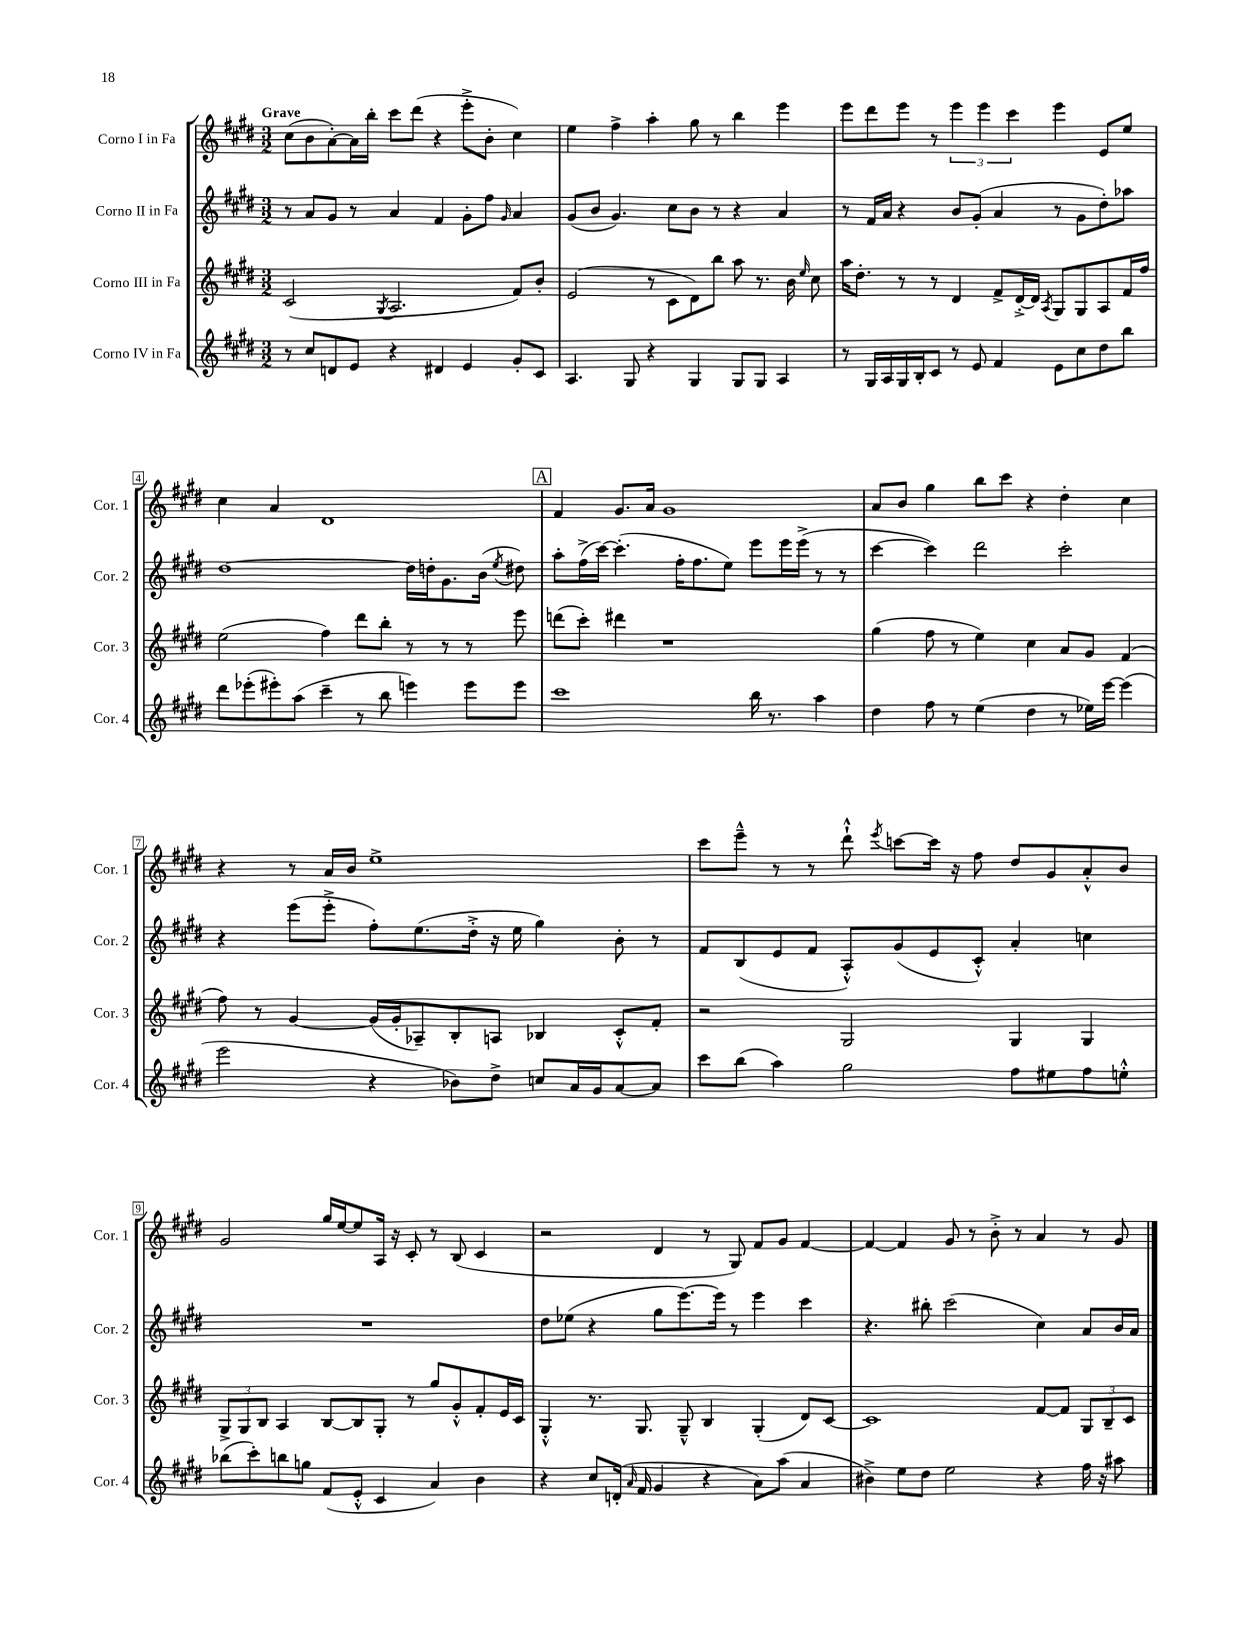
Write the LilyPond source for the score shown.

<<
\new StaffGroup <<
\new Staff = "s0" \with { instrumentName = "Corno I in Fa" shortInstrumentName = "Cor. 1" } {
    \clef treble \key e \major \numericTimeSignature \time 3/2 \tempo "Grave"
    \autoBeamOff cis''8[( b'8 a'8~-.) a'16 b''16]-. cis'''8[ dis'''8]( r4 e'''8[-.-> b'8]-. cis''4) |
    e''4 fis''4-> a''4-. gis''8 r8 b''4 e'''4 |
    e'''8[ dis'''8 e'''8] r8 \tuplet 3/2 { e'''4 e'''4 cis'''4 } e'''4 e'8[ e''8] |
    cis''4 a'4 dis'1 |
    \mark \markup { \box "A" } fis'4 gis'8.[ a'16] gis'1 |
    a'8[ b'8] gis''4 b''8[ cis'''8] r4 dis''4-. cis''4 |
    r4 r8 a'16[ b'16] e''1-> |
    cis'''8[ e'''8]---^ r8 r8 dis'''8-!-^ \acciaccatura { e'''8 } c'''8[~ c'''16] r16 fis''8 dis''8[ gis'8 a'8-.-^ b'8] |
    gis'2 gis''16[ e''16~ e''8 a16] r16 cis'8-. r8 b8( cis'4 |
    r2 dis'4 r8 gis8) fis'8[ gis'8] fis'4~ |
    fis'4~ fis'4 gis'8 r8 b'8-.-> r8 a'4 r8 gis'8 \bar "|." |
}
\new Staff = "s1" \with { instrumentName = "Corno II in Fa" shortInstrumentName = "Cor. 2" } {
    \clef treble \key e \major \numericTimeSignature \time 3/2
    \autoBeamOff r8 a'8[ gis'8] r8 a'4 fis'4 gis'8[-. fis''8] \grace { gis'16 } a'4 |
    gis'8[( b'8] gis'4.) cis''8[ b'8] r8 r4 a'4 |
    r8 fis'16[ a'16] r4 b'8[ gis'8]-.( a'4 r8 gis'8[ dis''8-.) aes''8] |
    dis''1~ dis''16[ d''16-. gis'8. b'16]( \acciaccatura { e''8 } dis''8) |
    \mark \markup { \box "A" } a''8[-. fis''16->( cis'''16]~) cis'''4.-.( fis''16[-. fis''8. e''8]) e'''8[ e'''16 e'''16]->( r8 r8 |
    cis'''4~ cis'''4) dis'''2 cis'''2-. |
    r4 e'''8[( e'''8]-.-> fis''8[-.) e''8.( dis''16]-.-> r16 e''16 gis''4) b'8-. r8 |
    fis'8[ b8( e'8 fis'8] a8[-.-^) gis'8( e'8 cis'8]-.-^) a'4-. c''4 |
    R1. |
    dis''8[ ees''8]( r4 gis''8[ e'''8.~) e'''16] r8 e'''4 cis'''4 |
    r4. bis''8-. cis'''2( cis''4) a'8[ b'16 a'16] \bar "|." |
}
\new Staff = "s2" \with { instrumentName = "Corno III in Fa" shortInstrumentName = "Cor. 3" } {
    \clef treble \key e \major \numericTimeSignature \time 3/2
    \autoBeamOff cis'2( \acciaccatura { gis8 } a2. fis'8[) b'8]-. |
    e'2( r8 cis'8[ dis'8) b''8] a''8 r8. b'16 \grace { e''16 } cis''8 |
    a''16[ dis''8.]-. r8 r8 dis'4 fis'8[-> dis'16~-.-> dis'16] \acciaccatura { a8 } gis8[ gis8 a8 fis'16 fis''16] |
    e''2( fis''4) dis'''8[ b''8]-. r8 r8 r8 e'''8 |
    \mark \markup { \box "A" } d'''8[( cis'''8]-.) dis'''4 r1 |
    gis''4( fis''8 r8 e''4) cis''4 a'8[ gis'8] fis'4( |
    fis''8) r8 gis'4~ gis'16[( gis'16-. aes8--) b8-. a8] bes4 cis'8[-.-^ fis'8]-. |
    r2 gis2 gis4 gis4 |
    \tuplet 3/2 { gis8[-> gis8 b8] } a4 b8[~ b8 gis8]-. r8 gis''8[ gis'8-.-^ fis'8-. e'16 cis'16] |
    gis4-.-^ r8. gis8. gis8---^ b4 gis4-.( dis'8[) cis'8]~ |
    cis'1 fis'8[~ fis'8] \tuplet 3/2 { gis8[ b8-- cis'8] } \bar "|." |
}
\new Staff = "s3" \with { instrumentName = "Corno IV in Fa" shortInstrumentName = "Cor. 4" } {
    \clef treble \key e \major \numericTimeSignature \time 3/2
    \autoBeamOff r8 cis''8[ d'8 e'8] r4 dis'4 e'4 gis'8[-. cis'8] |
    a4. gis8 r4 gis4 gis8[ gis8] a4 |
    r8 gis16[ a16 gis16 b16-. cis'8] r8 e'8 fis'4 e'8[ cis''8 dis''8 b''8] |
    dis'''8[ ees'''8-.( eis'''8-.) a''8]( cis'''4-- r8 b''8 e'''4) e'''8[ e'''8] |
    \mark \markup { \box "A" } cis'''1 b''16 r8. a''4 |
    dis''4 fis''8 r8 e''4( dis''4 r8 ees''16[) e'''16]~ e'''4( |
    e'''2 r4 bes'8[) dis''8]-> c''8[ a'16 gis'16 a'8~ a'8] |
    cis'''8[ b''8]( a''4) gis''2 fis''8[ eis''8 fis''8 e''8]-.-^ |
    bes''8[( cis'''8-.) b''8 g''8] fis'8[( e'8]-.-^ cis'4 a'4) b'4 |
    r4 cis''8[ d'16]-.( \grace { a'16 } fis'16 gis'4 r4 a'8[) a''8]( a'4 |
    bis'4->) e''8[ dis''8] e''2 r4 fis''16 r16 ais''8 \bar "|." |
}
>>
>>
\layout { \context { \Score \override BarNumber.stencil = #(make-stencil-boxer 0.1 0.3 ly:text-interface::print) } }
